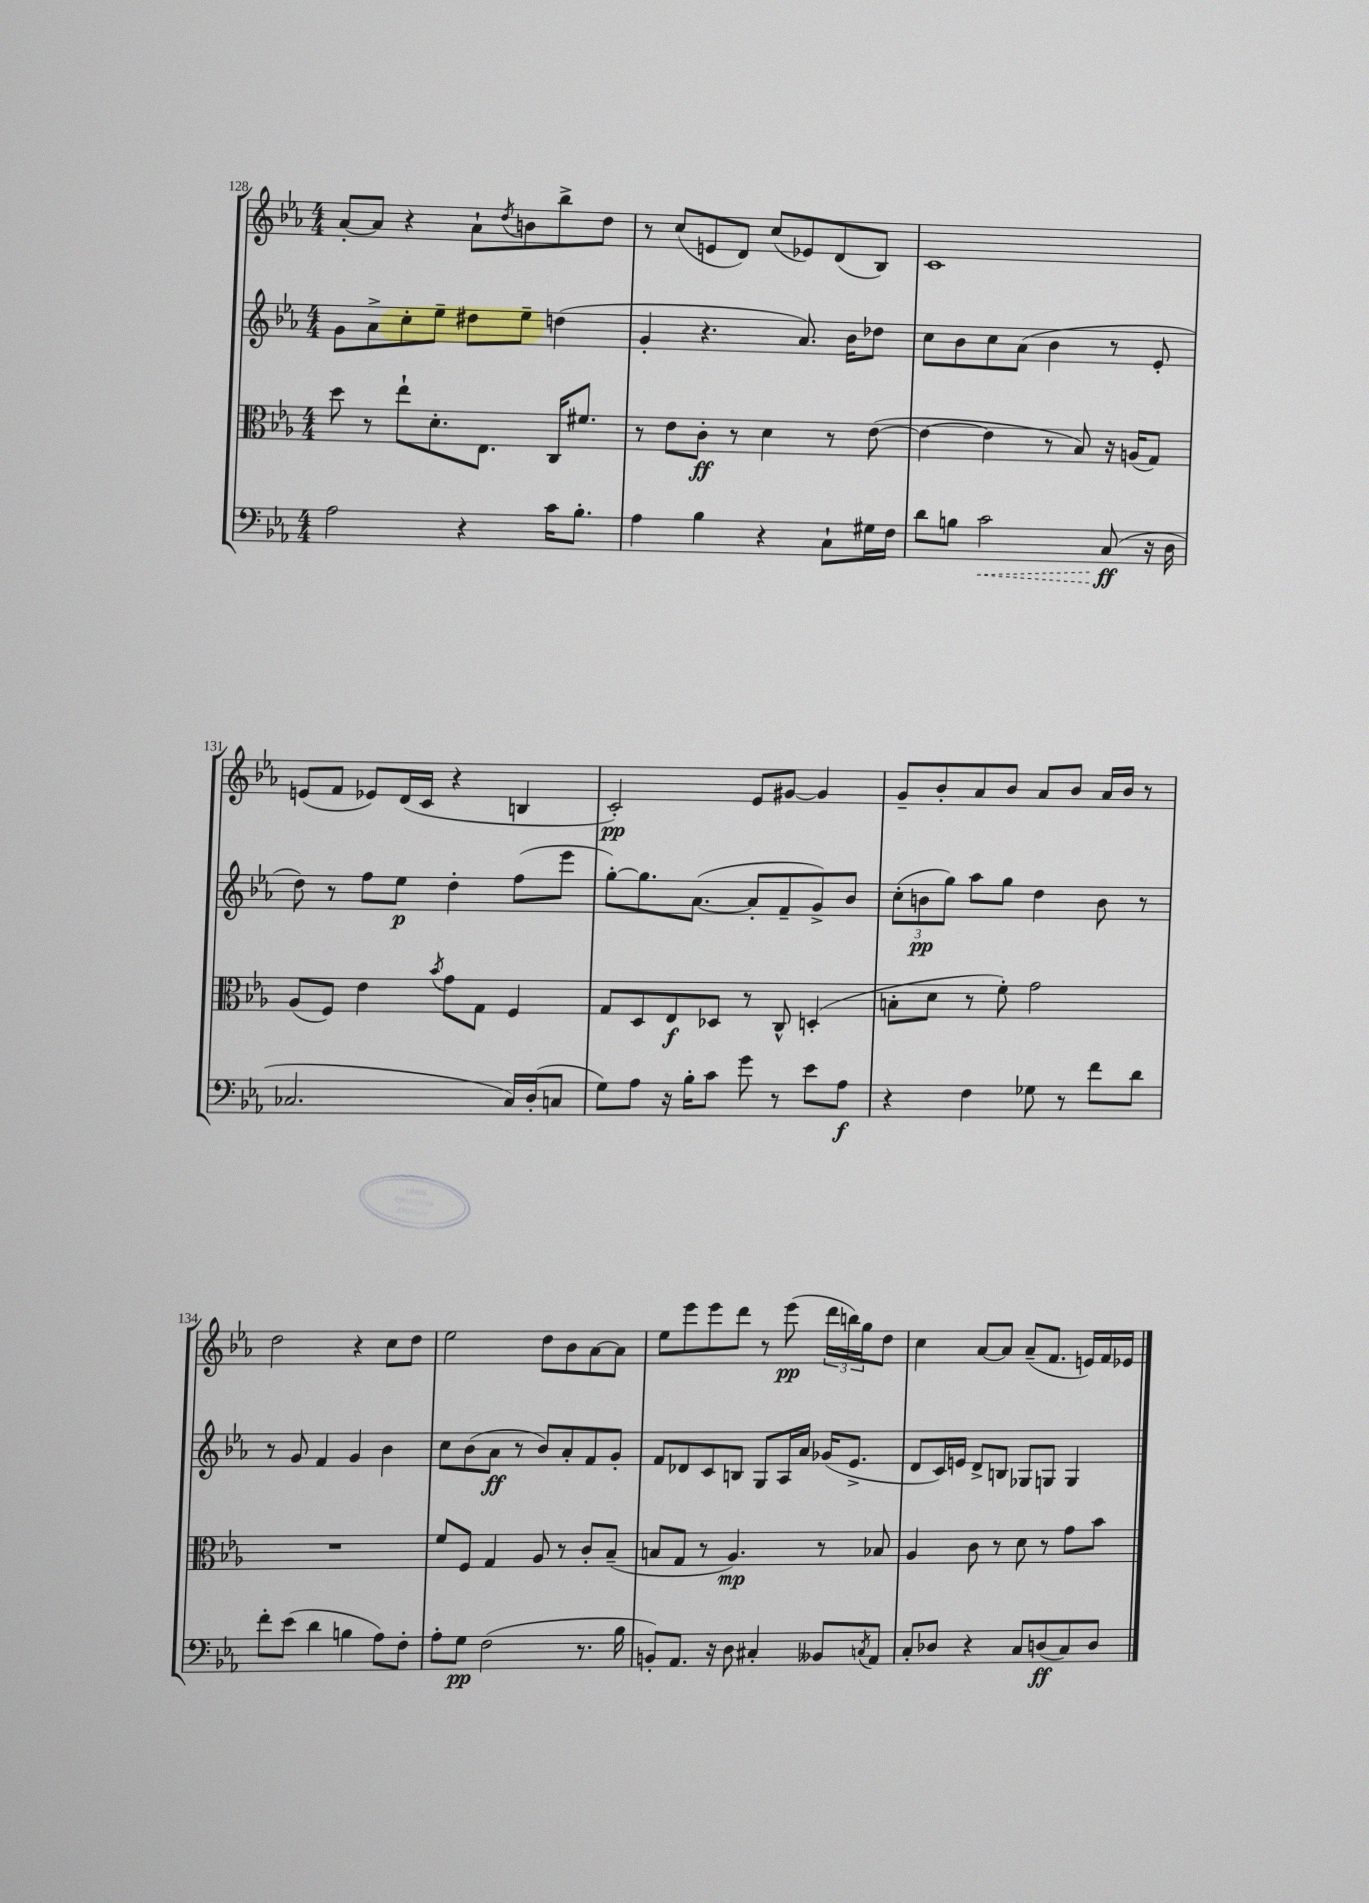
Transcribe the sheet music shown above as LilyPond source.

<<
\new StaffGroup <<
\new Staff = "s0" {
    \clef treble \key ees \major \numericTimeSignature \time 4/4
    aes'8~-. aes'8 r4 aes'8-! \acciaccatura { d''8 } b'8 bes''8-> d''8 |
    r8 c''8( e'8 d'8) c''8( ees'8) d'8( bes8) |
    c'1 |
    e'8( f'8 ees'8) d'16( c'16 r4 b4 |
    c'2-.\pp) ees'8 gis'8~ gis'4 |
    g'8-- bes'8-. aes'8 bes'8 aes'8 bes'8 aes'16 bes'16 r8 |
    d''2 r4 c''8 d''8 |
    ees''2 d''8 bes'8 aes'8~ aes'8 |
    ees''8 ees'''8 ees'''8 d'''8 r8 ees'''8\pp( \tuplet 3/2 { d'''16 b''16) g''16 } d''8 |
    c''4 aes'8~ aes'8 aes'8--( f'8. e'16) f'16 ees'16 \bar "|." |
}
\new Staff = "s1" {
    \clef treble \key ees \major \numericTimeSignature \time 4/4
    g'8 aes'8-> c''8-. ees''8-- dis''8 ees''8-- d''4( |
    g'4-. r4. aes'8.) bes'16 des''8 |
    c''8 bes'8 c''8 aes'8( bes'4 r8 ees'8-. |
    d''8) r8 f''8 ees''8\p d''4-. f''8( ees'''8 |
    g''8~-.) g''8. aes'8.~( aes'8-. f'8-- g'8->) bes'8 |
    \tuplet 3/2 { c''8-.( b'8\pp g''8) } aes''8 g''8 d''4 b'8 r8 |
    r8 g'8 f'4 g'4 bes'4 |
    c''8 bes'8( aes'8\ff r8 bes'8) aes'8-. f'8 g'8-. |
    f'8 des'8 c'8 b8 g8 aes16 aes'16 ges'16( ees'8.-> |
    d'8 c'16) e'16 d'8-> b8 ges8 g8 g4 \bar "|." |
}
\new Staff = "s2" {
    \clef alto \key ees \major \numericTimeSignature \time 4/4
    d''8 r8 ees''8-! d'8.-. ees8. c16 fis'8. |
    r8 ees'8 c'8-.\ff r8 d'4 r8 ees'8~( |
    ees'4~ ees'4 r8 bes8) r16 a16( g8) |
    aes8( f8) ees'4 \acciaccatura { bes'8 } g'8 g8 f4 |
    g8 d8 ees8\f des8 r8 c8-^ d4-.( |
    b8-. d'8 r8 f'8-.) g'2 |
    R1 |
    f'8 f8 g4 aes8 r8 c'8-. bes8--( |
    b8 g8 r8 aes4.\mp) r8 bes8 |
    aes4 c'8 r8 d'8 r8 g'8 bes'8 \bar "|." |
}
\new Staff = "s3" {
    \clef bass \key ees \major \numericTimeSignature \time 4/4
    aes2 r4 c'16 bes8.-. |
    aes4 bes4 r4 c8-! gis16 f16 |
    d'8 b8 \once \override Hairpin.style = #'dashed-line c'2\< c8\ff\!( r16 d16 |
    ces2. ces16) d16-.( c8 |
    g8) aes8 r16 bes16-. c'8 g'8 r8 ees'8 aes8\f |
    r4 f4 ges8 r8 f'8 d'8 |
    f'8-. ees'8( d'4 b4 aes8) f8-. |
    aes8-. g8\pp f2( r8. bes16 |
    b,8-.) aes,8. r16 d8 cis4-. beses,8 \acciaccatura { c8 } aes,8 |
    c8-. des8 r4 c8 d8\ff( c8) d8 \bar "|." |
}
>>
>>
\layout { \context { \Score currentBarNumber = #128 } }
